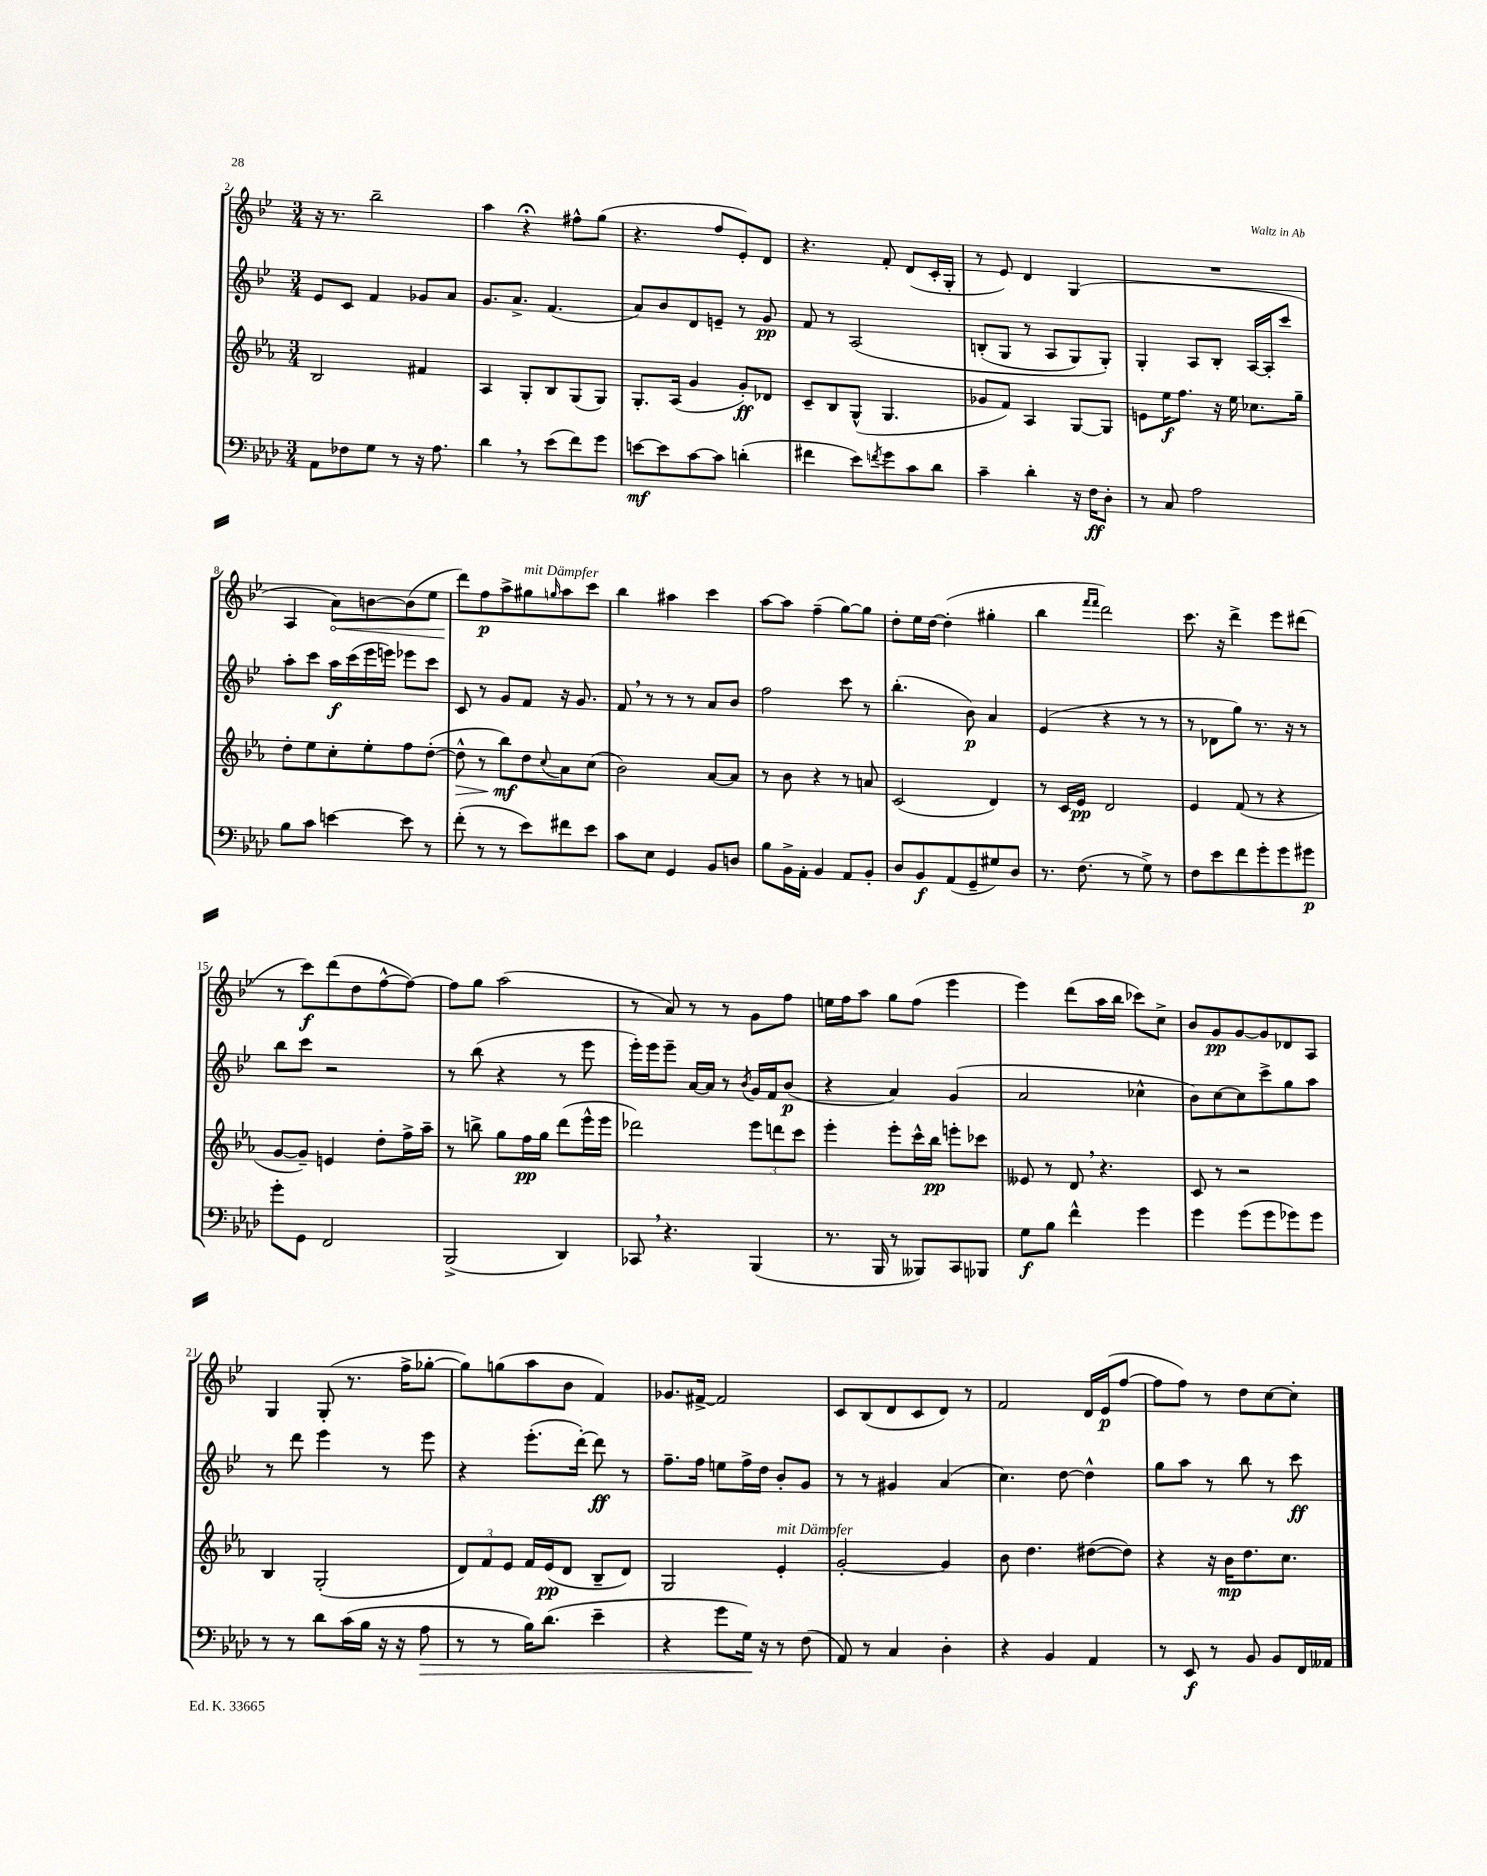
<<
\new StaffGroup <<
\new Staff = "s0" {
    \clef treble \key bes \major \numericTimeSignature \time 3/4
    r16 r8. bes''2-- |
    a''4 r4\fermata fis''8-^ g''8( |
    r4. f''8 ees'8-.) d'8 |
    r4. f'8-. d'8( c'16-. g16-. |
    r8 ees'8) d'4 g4( |
    R2. |
    a4 \once \override Hairpin.circled-tip = ##t a'8\<) b'8~ b'8( ees''8 |
    d'''8\!) f''8\p a''8-> gis''8^\markup { \italic "mit Dämpfer" } \grace { g''16 } a''8 c'''8 |
    bes''4 ais''4 c'''4 |
    a''8~ a''8 f''4--( g''8~) g''8 |
    d''8-. ees''16 d''16~ d''4-.( gis''4-. |
    bes''4 \grace { f'''16 f'''16 } d'''2) |
    c'''8. r16 d'''4-> ees'''8 dis'''8( |
    r8 c'''8\f) d'''8( d''8 f''8~-^ f''8~) |
    f''8 g''8 a''2( |
    r8 a'8) r8 r8 g'8 f''8 |
    e''16 f''16 a''8 g''8 f''8( ees'''4 |
    ees'''4) d'''8( a''16 bes''16 ces'''8) c''8-> |
    bes'8 g'8\pp g'8~ g'8 des'8 a8 |
    g4 g8-.( r8. f''16-> ges''8~-. |
    ges''8) g''8( a''8 bes'8 f'4) |
    ges'8. fis'16~-> fis'2 |
    c'8 bes8( d'8 c'8 d'8) r8 |
    f'2 d'16 ees'16\p( f''8~ |
    f''8 f''8) r8 d''8 c''8~ c''8-. \bar "|." |
}
\new Staff = "s1" {
    \clef treble \key bes \major \numericTimeSignature \time 3/4
    ees'8 c'8 f'4 ges'8 a'8 |
    g'8. a'8.-> f'4.( |
    a'8) bes'8 d'8 e'8-- r8 g'8\pp |
    f'8 r8 a2\( |
    b8-.( g8 r8 a8 g8) g8-.\) |
    g4-. a8 bes8-. a16~ a16-. c'''8 |
    a''8-. c'''8 a''16\f c'''16( ees'''16 e'''16) ees'''8 c'''8 |
    c'8 r8 g'8 f'8 r16 g'8. |
    f'8 \breathe r8 r8 r8 a'8 bes'8 |
    f''2 c'''8 r8 |
    bes''4.-.( bes'8\p) a'4 |
    ees'4( r4 r8 r8 |
    r8 des'8 g''8) r8. r16 r8 |
    bes''8 c'''8 r2 |
    r8 bes''8( r4 r8 ees'''8 |
    ees'''16-.) ees'''16 ees'''8-- a'16~ a'16 r8 \acciaccatura { bes'8 } g'16 f'16 bes'8\p( |
    r4 a'4) g'4( |
    a'2 ces''4-^ |
    bes'8) c''8~ c''8 c'''8-> g''8 a''8 |
    r8 d'''8 ees'''4 r8 ees'''8 |
    r4 ees'''8.-.( d'''16~-.) d'''8\ff r8 |
    f''8.-- f''16 e''8 f''16-> d''16 bes'8-. g'8 |
    r8 r8 gis'4 a'4( |
    c''4.) d''8~ d''4-^ |
    g''8 a''8 r8 bes''8 r8 c'''8\ff \bar "|." |
}
\new Staff = "s2" {
    \clef treble \key ees \major \numericTimeSignature \time 3/4
    bes2 fis'4 |
    aes4 g8-. bes8 g8( g8) |
    g8.-. aes16( g'4 g'8-.\ff) des'8 |
    c'8-- bes8 g8-^( g4. |
    ges'8 f'8) aes4 g8~ g8 |
    e'8 ees''16\f f''8. r16 ees''16 ces''8. g''16-- |
    d''8-. ees''8 c''8-. ees''8-. f''8 d''8~-.( |
    d''8-^\> r8 bes''8\mf\!) d''8 \appoggiatura { c''8 } aes'8 c''8( |
    bes'2) aes'8~ aes'8 |
    r8 bes'8 r4 r8 a'8 |
    c'2( d'4) |
    r8 c'16 ees'16\pp d'2 |
    ees'4 f'8( r8 r4 |
    g'8~ g'8--) e'4 d''8-. f''16-> aes''16-- |
    r8 b''8-> g''8 f''16\pp g''16 d'''8( ees'''16-^ ees'''16 |
    des'''2) \tuplet 3/2 { ees'''8 d'''8 c'''8 } |
    ees'''4-. ees'''8-. c'''16-^ bes''16\pp e'''8-. ces'''8 |
    eeses'8 r8 d'8 \breathe r4. |
    c'8 r8 r2 |
    bes4 g2-.( |
    \tuplet 3/2 { d'8) f'8 ees'8 } f'16 ees'16\pp( d'8 bes8-- d'8) |
    g2 ees'4-.^\markup { \italic "mit Dämpfer" } |
    g'2~-. g'4 |
    bes'8 d''4. dis''8~( dis''8) |
    r4 r16 bes'16\mp d''8. c''8. \bar "|." |
}
\new Staff = "s3" {
    \clef bass \key aes \major \numericTimeSignature \time 3/4
    aes,8 fes8 g8 r8 r16 aes8. |
    des'4 \breathe r8 ees'8( f'8) g'8 |
    e'8~\mf e'8 c'8~ c'8 d'4-.( |
    fis'4 ees'8) \acciaccatura { f'8 } g'8 c'8 des'8 |
    c'4-- des'4-. r16 f16\ff des8-. |
    r8 c8 aes2 |
    bes8 c'8 e'4~ e'8 r8 |
    f'8-.( r8 r8 ees'8) fis'8 ees'8 |
    c'8 ees8 g,4 bes,8 d8 |
    bes8 bes,16-> aes,16-. bes,4 aes,8 bes,8-. |
    des8 bes,8\f aes,8( g,8-- gis8) des8 |
    r8. f8.( r8 g8->) r8 |
    f8 ees'8 f'8 g'8-. g'8 gis'8\p |
    g'8-. g,8 f,2 |
    bes,,2->( des,4) |
    ces,8 \breathe r4. bes,,4( |
    r8. bes,,16 r8 beses,,8) c,8 bes,,8 |
    g8\f bes8 f'4-^ g'4 |
    g'4 g'8( g'8 ges'8) ges'8 |
    r8 r8 des'8 c'16( bes16 r16 r16 aes8\> |
    r8 r8 bes16) des'8.( ees'4-- |
    r4 g'8 g16\!) r16 r8 f8( |
    aes,8) r8 c4 des4-. |
    r4 bes,4 aes,4 |
    r8 ees,8\f r8 bes,8 bes,8 f,16 aeses,16 \bar "|." |
}
>>
>>
\layout { \context { \Score currentBarNumber = #2 } }
